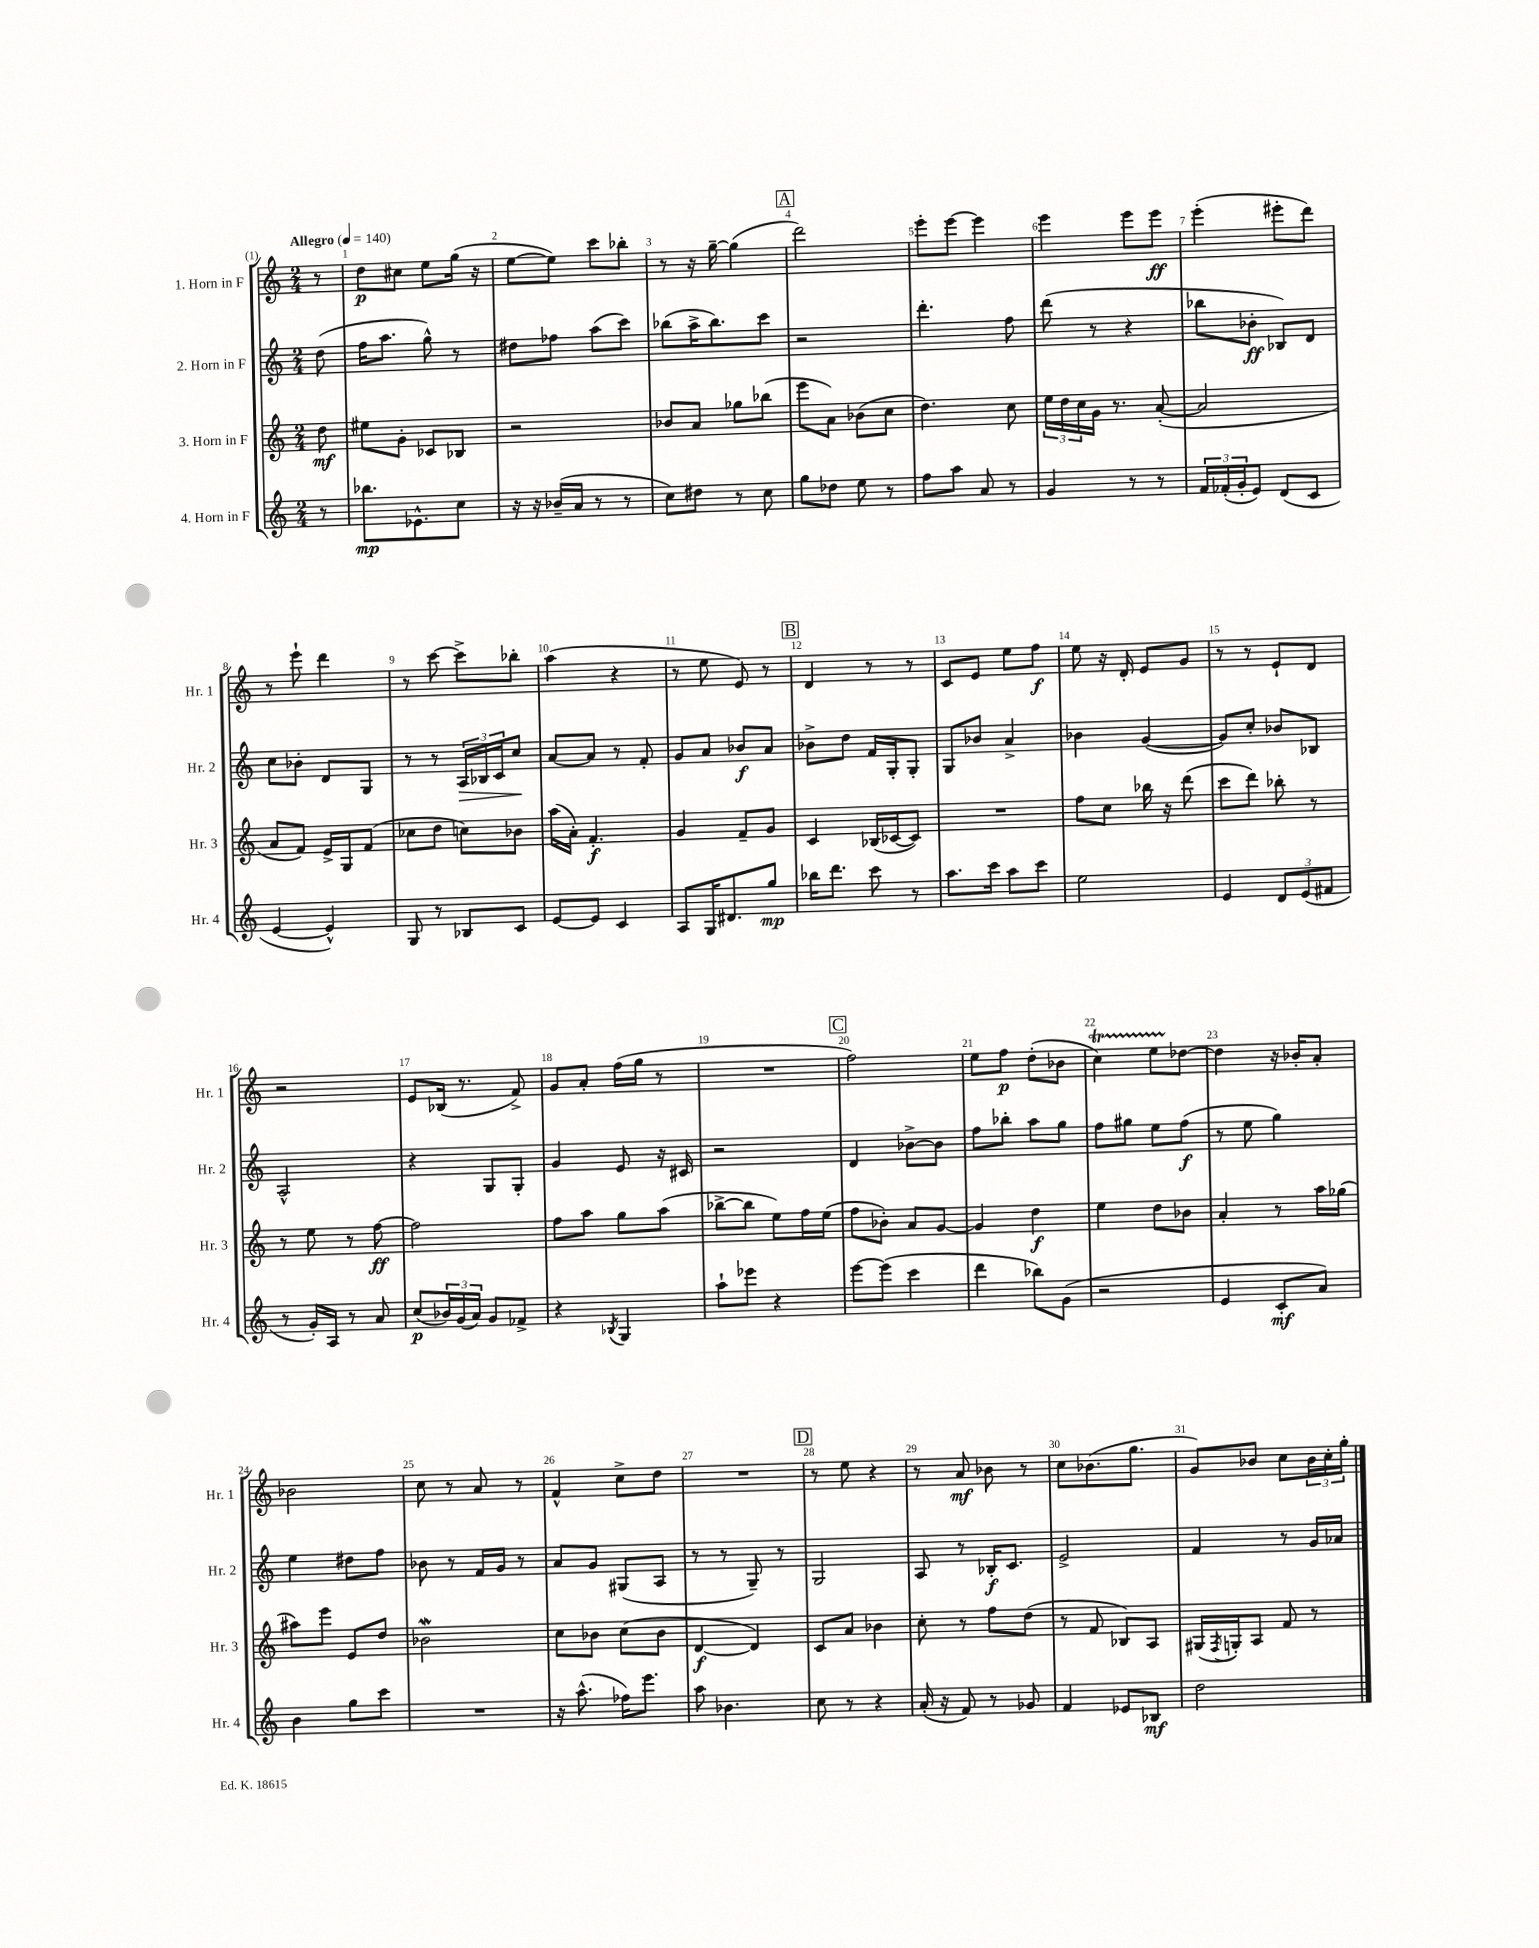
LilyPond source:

<<
\new StaffGroup <<
\new Staff = "s0" \with { instrumentName = "1. Horn in F" shortInstrumentName = "Hr. 1" } {
    \clef treble \key c \major \numericTimeSignature \time 2/4 \partial 8 \tempo "Allegro" 4 = 140
    r8 |
    d''8\p cis''8 e''8 g''16( r16 |
    e''8~ e''8) c'''8 bes''8-. |
    r8 r16 g''16~-- g''4( |
    \mark \markup { \box "A" } d'''2) |
    e'''8-. e'''8~ e'''4 |
    e'''4 e'''8 e'''8\ff |
    e'''4-.( eis'''8-. d'''8) |
    r8 e'''8-! d'''4 |
    r8 c'''8~ c'''8-> bes''8-. |
    a''4( r4 |
    r8 e''8 e'8) r8 |
    \mark \markup { \box "B" } d'4 r8 r8 |
    c'8 e'8 e''8 f''8\f |
    e''8 r16 d'16-. e'8 g'8 |
    r8 r8 e'8-! d'8 |
    r2 |
    e'8 bes16( r8. f'8->) |
    g'8 a'8-. f''16( g''16 r8 |
    R2 |
    \mark \markup { \box "C" } f''2) |
    e''8 f''8\p d''8-.( bes'8 |
    c''4\startTrillSpan) e''8 des''8~\stopTrillSpan |
    des''4 r16 bes'16-. a'8-. |
    bes'2 |
    c''8 r8 a'8 r8 |
    f'4-^ c''8-> d''8 |
    R2 |
    \mark \markup { \box "D" } r8 e''8 r4 |
    r8 a'8\mf bes'8 r8 |
    c''8 bes'8.( g''8. |
    g'8) bes'8 c''8 \tuplet 3/2 { bes'16 c''16-. g''16-. } \bar "|." |
}
\new Staff = "s1" \with { instrumentName = "2. Horn in F" shortInstrumentName = "Hr. 2" } {
    \clef treble \key c \major \numericTimeSignature \time 2/4 \partial 8
    d''8( |
    f''16 a''8. g''8-^) r8 |
    dis''8 fes''8 a''8( c'''8) |
    bes''8( a''16-> bes''8.) c'''8 |
    \mark \markup { \box "A" } r2 |
    d'''4.-. f''8 |
    d'''8( r8 r4 |
    bes''8 bes'8-.\ff bes8) d'8 |
    c''8 bes'8-. d'8 g8 |
    r8 r8 \tuplet 3/2 { a16\> bes16 c'16 } c''8\! |
    a'8~ a'8 r8 f'8-. |
    g'8 a'8 bes'8\f a'8 |
    \mark \markup { \box "B" } bes'8-> d''8 f'16 g16-. g8-. |
    g8 bes'8 a'4-> |
    bes'4 g'4~( |
    g'8) c''8-. bes'8 bes8 |
    a2-^ |
    r4 g8 g8-. |
    g'4 e'8 r16 cis'16 |
    r2 |
    \mark \markup { \box "C" } d'4 bes'8~-> bes'8 |
    f''8 bes''8-. a''8 g''8 |
    f''8 gis''8 e''8 f''8\f( |
    r8 e''8 g''4) |
    e''4 dis''8 f''8 |
    bes'8 r8 f'16 g'16 r8 |
    a'8 g'8 gis8( a8 |
    r8 r8 g8--) r8 |
    \mark \markup { \box "D" } g2 |
    a8 r8 bes16-.\f c'8. |
    e'2-> |
    f'4 r8 g'16 aes'16 \bar "|." |
}
\new Staff = "s2" \with { instrumentName = "3. Horn in F" shortInstrumentName = "Hr. 3" } {
    \clef treble \key c \major \numericTimeSignature \time 2/4 \partial 8
    d''8\mf |
    eis''8 g'8-. ces'8 bes8 |
    r2 |
    bes'8 a'8 ges''8 bes''8( |
    \mark \markup { \box "A" } e'''8 a'8) bes'8( c''8 |
    d''4.) c''8 |
    \tuplet 3/2 { e''16 d''16 c''16 } g'16 r8. a'8~-.( |
    a'2 |
    a'8 f'8) e'16-> g16 f'8( |
    ces''8 d''8 c''8) bes'8 |
    a''16( a'16-.) f'4.-.\f |
    g'4 f'8-- g'8 |
    \mark \markup { \box "B" } c'4 bes16( ces'16~ ces'8) |
    R2 |
    f''8 c''8 bes''16 r16 d'''8( |
    c'''8 d'''8) bes''8-. r8 |
    r8 e''8 r8 f''8~\ff |
    f''2 |
    f''8 a''8 g''8 a''8( |
    bes''8~-> bes''8 e''8) f''16 e''16( |
    \mark \markup { \box "C" } f''8 bes'8-.) a'8 g'8~ |
    g'4 d''4\f |
    e''4 d''8 bes'8 |
    a'4-. r8 a''16 ges''16( |
    ais''8) e'''8 e'8 d''8 |
    bes'2\mordent |
    c''8 bes'8 c''8( bes'8 |
    d'4~\f d'4) |
    \mark \markup { \box "D" } c'8 a'8 bes'4 |
    c''8-. r8 f''8 d''8( |
    r8 f'8 bes8) a8 |
    gis16( \acciaccatura { f8 } g16-.) a8 f'8 r8 \bar "|." |
}
\new Staff = "s3" \with { instrumentName = "4. Horn in F" shortInstrumentName = "Hr. 4" } {
    \clef treble \key c \major \numericTimeSignature \time 2/4 \partial 8
    r8 |
    bes''8.\mp ees'8.-^ c''8 |
    r16 r16 bes'16--( a'16 r8 r8 |
    c''8) dis''8 r8 c''8 |
    \mark \markup { \box "A" } g''8 des''8 e''8 r8 |
    f''8 a''8 a'8 r8 |
    g'4 r8 r8 |
    \tuplet 3/2 { f'16 fes'16-.( g'16-. } e'8) d'8( c'8 |
    e'4~ e'4-^) |
    g8 r8 bes8 c'8 |
    e'8~ e'8 c'4 |
    a8 g16 dis'8. g''8\mp |
    \mark \markup { \box "B" } bes''16 d'''8. c'''8 r8 |
    a''8. c'''16 a''8 c'''8 |
    e''2 |
    e'4 \tuplet 3/2 { d'8 e'8( fis'8 } |
    r8 g'16-.) a16 r8 a'8 |
    c''8\p( \tuplet 3/2 { bes'16) g'16( a'16) } g'8 fes'8-> |
    r4 \acciaccatura { bes8 } g4 |
    a''8-! ees'''8 r4 |
    \mark \markup { \box "C" } e'''8~ e'''8( c'''4 |
    d'''4 bes''8) g'8( |
    r2 |
    e'4 c'8-.\mf a'8) |
    b'4 g''8 c'''8 |
    R2 |
    r16 a''8.-^( fes''16) e'''8. |
    a''8 bes'4. |
    \mark \markup { \box "D" } c''8 r8 r4 |
    a'16-.( r16 f'8) r8 ges'8 |
    f'4 ees'8 bes8\mf |
    d''2 \bar "|." |
}
>>
>>
\layout { \context { \Score \override BarNumber.break-visibility = ##(#f #t #t) barNumberVisibility = #all-bar-numbers-visible } }
